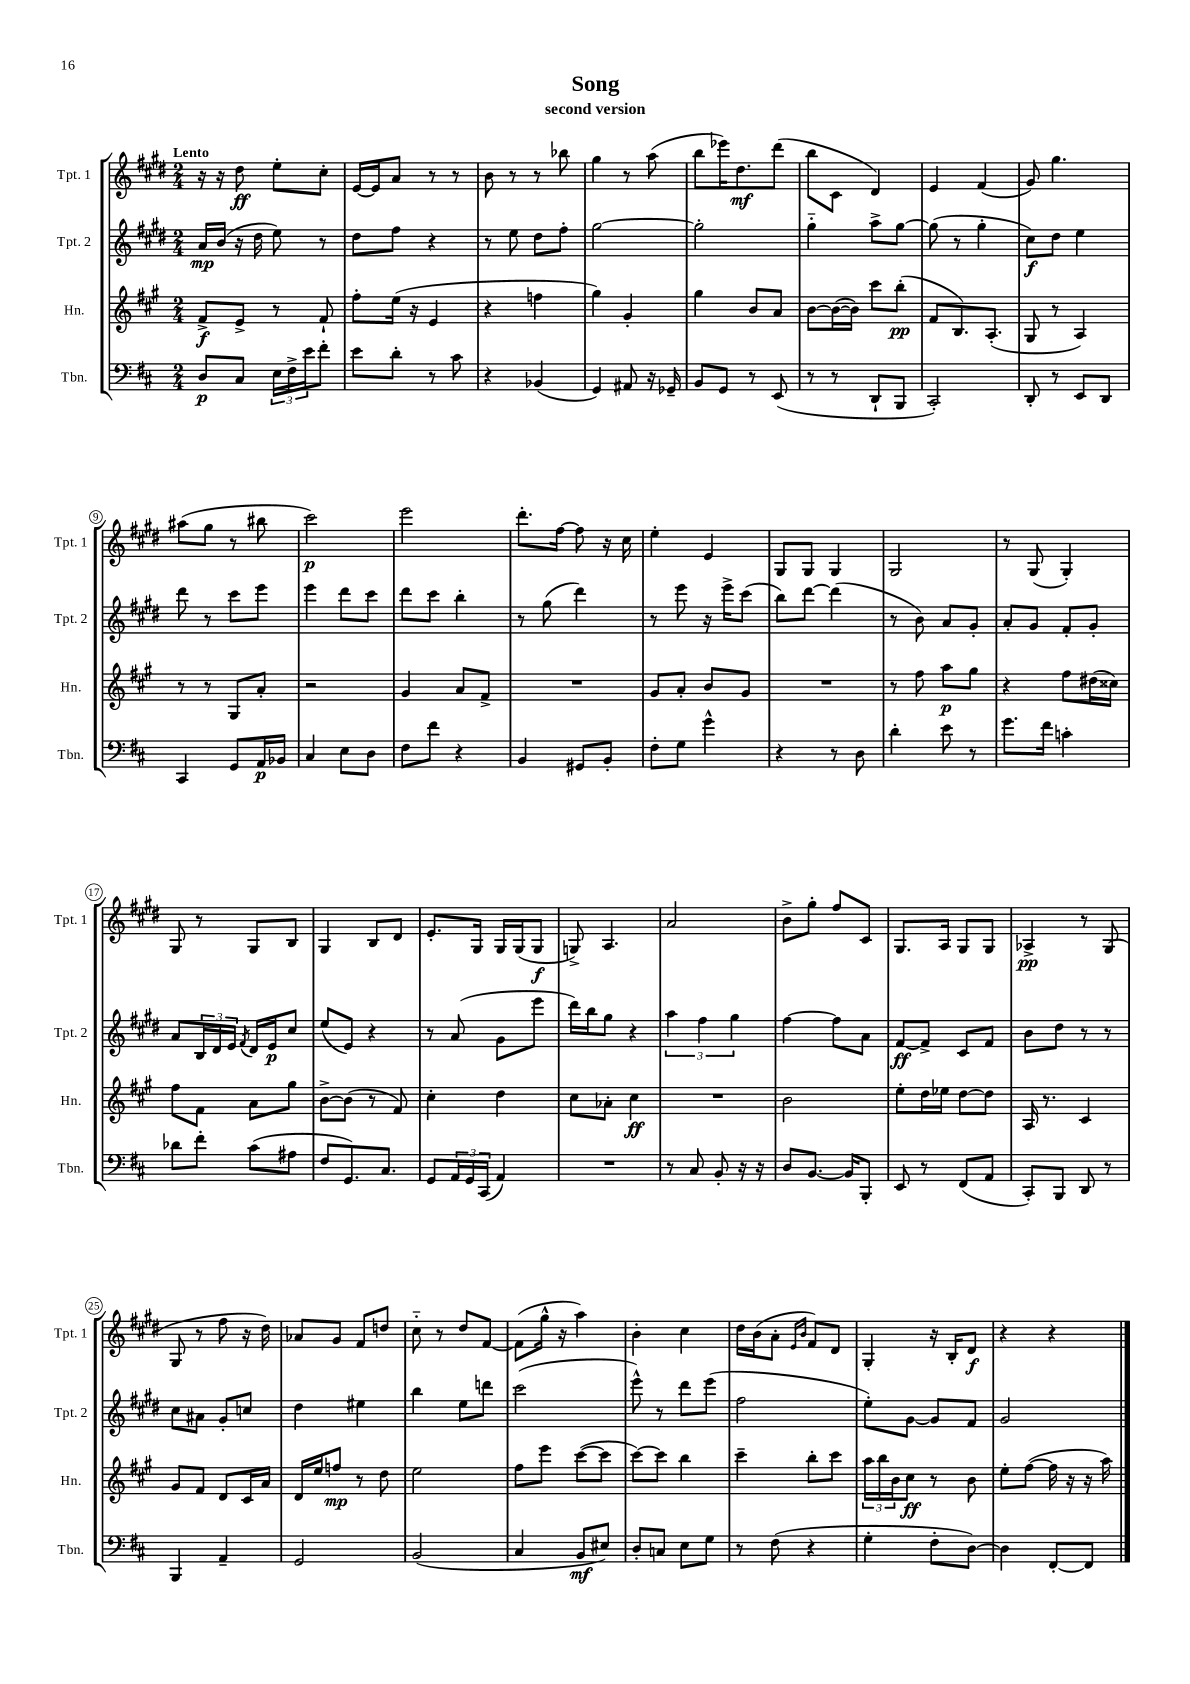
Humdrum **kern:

**kern	**kern	**kern	**kern
*staff4	*staff3	*staff2	*staff1
*clefF4	*clefG2	*clefG2	*clefG2
*k[f#c#]	*k[f#c#g#]	*k[f#c#g#d#]	*k[f#c#g#d#]
*M2/4	*M2/4	*M2/4	*M2/4
8D	8f#^	16a	16r
.	.	(16b	16r
8C#	8e^	16r	8dd#
.	.	16dd#	.
24E	8r	8ee)	8ee'
24F#^	.	.	.
24e	.	.	.
8f#'	8f#`	8r	8cc#'
=	=	=	=
8e	8ff#'	8dd#	[16e
.	.	.	16e]
8d'	(16ee	8ff#	8a
.	16r	.	.
8r	4e	4r	8r
8c#	.	.	8r
=	=	=	=
4r	4r	8r	8b
.	.	8ee	8r
(4BB-	4ff	8dd#	8r
.	.	8ff#'	8bb-
=	=	=	=
4GG)	4gg#)	[2gg#	4gg#
8AA#	4g#'	.	8r
16r	.	.	(8aa
16GG-~	.	.	.
=	=	=	=
8BB	4gg#	2gg#']	8bb
8GG	.	.	16eee-)
.	.	.	8.dd#
8r	8b	.	.
(8EE	8a	.	(8ddd#
=	=	=	=
8r	[8b	4gg#'~	8bb
8r	(16b_	.	8c#
.	16b])	.	.
8DD`	8ccc#	8aa^	4d#)
8BBB	(8bb'	[8gg#	.
=	=	=	=
2CC#')	8f#	(8gg#]	4e
.	8.B)	8r	.
.	.	4gg#'	(4f#
.	(8.A'	.	.
=	=	=	=
8DD'	8G#	8cc#)	8g#)
8r	8r	8dd#	4.gg#
8EE	4A)	4ee	.
8DD	.	.	.
=	=	=	=
4CC#	8r	8ddd#	(8aa#
.	8r	8r	8gg#
8GG	8G#	8ccc#	8r
16AA	8a'	8eee	8bb#
16BB-	.	.	.
=	=	=	=
4C#	2r	4eee	2ccc#)
8E	.	8ddd#	.
8D	.	8ccc#	.
=	=	=	=
8F#	4g#	8ddd#	2eee
8f#	.	8ccc#	.
4r	8a	4bb'	.
.	8f#^	.	.
=	=	=	=
4BB	2r	8r	8.ddd#'
.	.	(8gg#	.
.	.	.	[16ff#
8GG#	.	4ddd#)	8ff#]
8BB'	.	.	16r
.	.	.	16cc#
=	=	=	=
8F#'	8g#	8r	4ee'
8G	8a'	8eee	.
4g^^	8b	16r	4e
.	.	16eee^	.
.	8g#	(8ccc#	.
=	=	=	=
4r	2r	8bb)	8G#
.	.	[8ddd#	8G#
8r	.	(4ddd#]	4G#
8D	.	.	.
=	=	=	=
4d'	8r	8r	2G#
.	8ff#	8b)	.
8e	8aa	8a	.
8r	8gg#	8g#'	.
=	=	=	=
8.g	4r	8a'	8r
.	.	8g#	(8G#
16f#	.	.	.
4c'	8ff#	8f#'	4G#')
.	(16dd#	8g#'	.
.	16cc##)	.	.
=	=	=	=
8d-	8ff#	8a	8G#
8f#'	8f#	24B	8r
.	.	24d#	.
.	.	24e	.
.	.	8qf#	.
(8c#	8a	16d#	8G#
.	.	16e	.
8A#	8gg#	8cc#	8B
=	=	=	=
8F#	[8b^	(8ee	4G#
8.GG)	(8b]	8e)	.
.	8r	4r	8B
8.C#	.	.	.
.	8f#)	.	8d#
=	=	=	=
8GG	4cc#'	8r	8.e'
24AA	.	(8a	.
24GG	.	.	.
.	.	.	16G#
(24CC#	.	.	.
4AA)	4dd	8g#	16G#
.	.	.	(16G#
.	.	8eee	8G#
=	=	=	=
2r	8cc#	16ddd#)	8G^)
.	.	16bb	.
.	8a-'	8gg#	4.A
.	4cc#	4r	.
=	=	=	=
8r	2r	6aa	2a
8C#	.	.	.
.	.	6ff#	.
8BB'	.	.	.
.	.	6gg#	.
16r	.	.	.
16r	.	.	.
=	=	=	=
8D	2b	[4ff#	8b^
[8.BB	.	.	8gg#'
.	.	8ff#]	8ff#
16BB]	.	.	.
8BBB'	.	8a	8c#
=	=	=	=
8EE	8ee'	[8f#	8.G#
8r	16dd	8f#^]	.
.	16ee-	.	16A
(8FF#	[8dd	8c#	8G#
8AA	8dd]	8f#	8G#
=	=	=	=
8CC#')	16A	8b	4A-^
.	8.r	.	.
8BBB	.	8dd#	.
8DD	4c#	8r	8r
8r	.	8r	(8G#
=	=	=	=
4BBB	8g#	8cc#	8G#
.	8f#	8a#	8r
4AA~	8d	8g#'	8ff#
.	16c#	8cc	16r
.	16a	.	16dd#)
=	=	=	=
2GG	16d	4dd#	8a-
.	16ee	.	.
.	8ff	.	8g#
.	8r	4ee#	8f#
.	8dd	.	8dd
=	=	=	=
(2BB	2ee	4bb	8cc#'~
.	.	.	8r
.	.	8ee	8dd#
.	.	8ddd	[8f#
=	=	=	=
4C#	8ff#	(2ccc#	(8f#]
.	8eee	.	16gg#^^
.	.	.	16r
8BB	([8ccc#	.	4aa)
8E#)	8ccc#]	.	.
=	=	=	=
8D'	[8ccc#)	8eee^^)	4b'
8C	8ccc#]	8r	.
8E	4bb	8ddd#	4cc#
8G	.	(8eee	.
=	=	=	=
8r	4ccc#~	2ff#	16dd#
.	.	.	(16b
(8F#	.	.	8a'
.	.	.	16qqe
.	.	.	16qqb
4r	8bb'	.	8f#)
.	8ccc#	.	8d#
=	=	=	=
4G'	24aa	8ee')	4G#'
.	24bb	.	.
.	24b	.	.
.	8cc#	[8g#	.
8F#'	8r	8g#]	16r
.	.	.	16B'
[8D)	8b	8f#	8d#
=	=	=	=
4D]	8ee'	2g#	4r
.	([8ff#	.	.
[8FF#'	16ff#]	.	4r
.	16r	.	.
8FF#]	16r	.	.
.	16aa)	.	.
==	==	==	==
*-	*-	*-	*-
